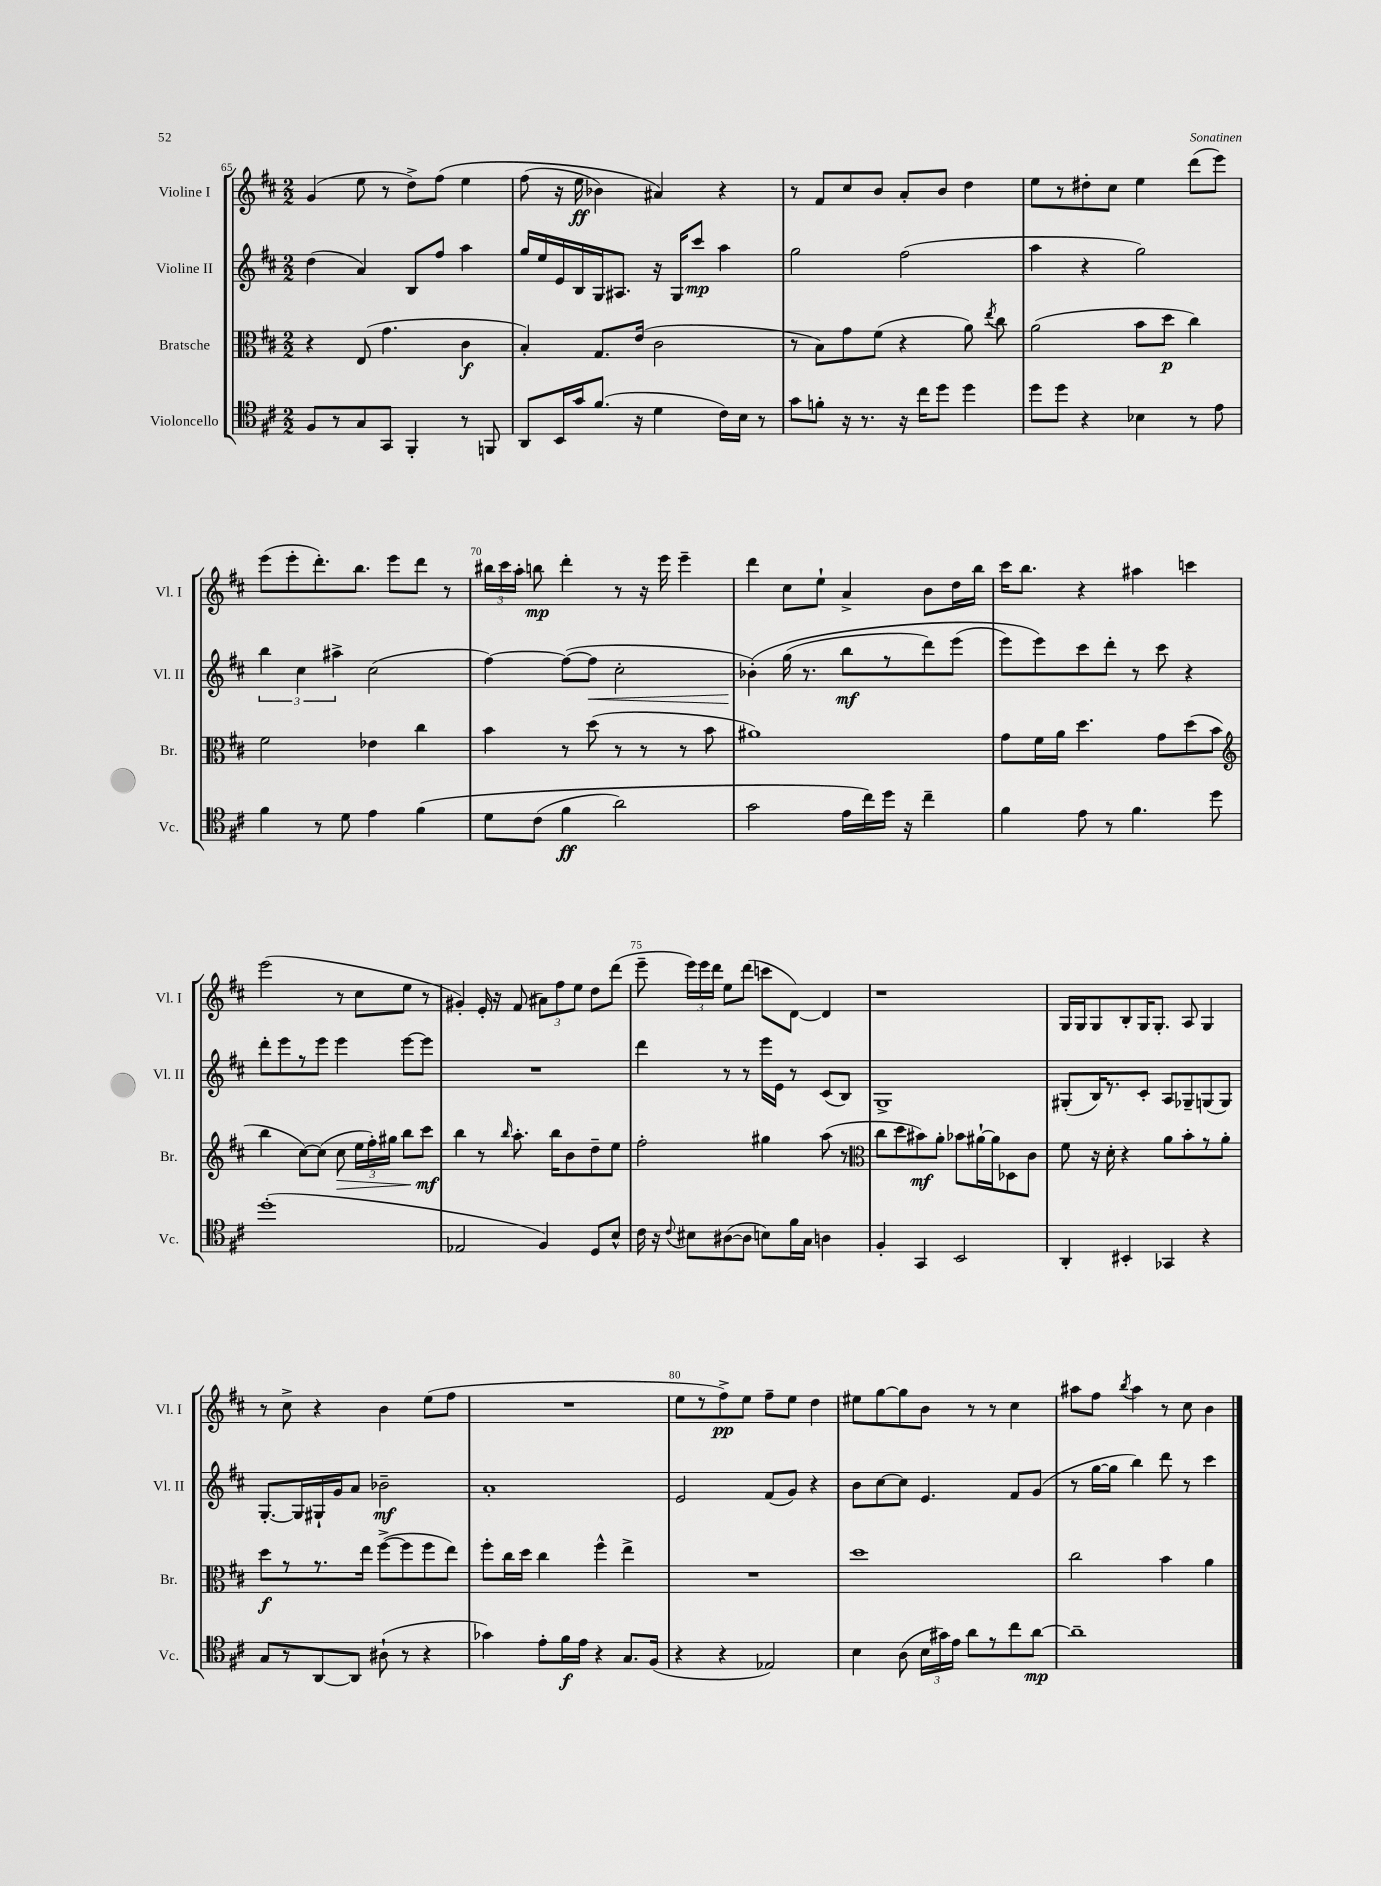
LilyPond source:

<<
\new StaffGroup <<
\new Staff = "s0" \with { instrumentName = "Violine I" shortInstrumentName = "Vl. I" } {
    \clef treble \key d \major \numericTimeSignature \time 2/2
    \autoBeamOff g'4( e''8 r8 d''8[->) fis''8]\( e''4 |
    fis''8( r16 e''16\ff bes'4) ais'4\) r4 |
    r8 fis'8[ cis''8 b'8] a'8[-. b'8] d''4 |
    e''8[ r8 dis''8-. cis''8] e''4 d'''8[( e'''8]) |
    e'''8[( e'''8-. d'''8.-.) b''8.] e'''8[ d'''8] r8 |
    \tuplet 3/2 { bis''16[ cis'''16 a''16]-. } b''8\mp d'''4-. r8 r16 e'''16 e'''4-- |
    d'''4 cis''8[ e''8]-! a'4-> b'8[ d''16 b''16] |
    cis'''16[ b''8.] r4 ais''4 c'''4 |
    e'''2( r8 cis''8[ e''8] r8 |
    gis'4-.) e'16-. r16 fis'8( \tuplet 3/2 { ais'8[) fis''8 e''8] } d''8[ d'''8]( |
    e'''8-- \tuplet 3/2 { e'''16[) e'''16 d'''16] } e''8[ d'''8]( c'''8[ d'8]~) d'4 |
    r1 |
    g16[ g16 g8 b8-. g16 g8.]-. a8 g4 |
    r8 cis''8-> r4 b'4 e''8[( fis''8] |
    R1 |
    e''8[ r8 fis''8->\pp) e''8] fis''8[-- e''8] d''4 |
    eis''8[ g''8~ g''8 b'8] r8 r8 cis''4 |
    ais''8[ fis''8] \acciaccatura { b''8 } ais''4 r8 cis''8 b'4 \bar "|." |
}
\new Staff = "s1" \with { instrumentName = "Violine II" shortInstrumentName = "Vl. II" } {
    \clef treble \key d \major \numericTimeSignature \time 2/2
    \autoBeamOff d''4( a'4) b8[ fis''8] a''4 |
    g''16[ e''16 e'16 b16 g16 ais8.] r16 g16[ cis'''8]\mp a''4 |
    g''2 fis''2( |
    a''4 r4 g''2) |
    \tuplet 3/2 { b''4 cis''4 ais''4-> } cis''2( |
    fis''4~) fis''8[~( fis''8]\< cis''2-. |
    bes'4-.\!)\( g''16( r8. b''8[\mf r8 d'''8) e'''8]( |
    e'''8[) e'''8\) cis'''8 d'''8]-. r8 cis'''8 r4 |
    d'''8[-. e'''8 r8 e'''8] e'''4 e'''8[~ e'''8] |
    R1 |
    d'''4 r8 r8 e'''16[ e'16] r8 cis'8[( b8]) |
    g1-> |
    gis8[-.( b16) r8. cis'8]-. a8[ ges8-- g8( g8]) |
    g8.[~-. g16 gis16-! g'16 a'8] bes'2--\mf |
    a'1-. |
    e'2 fis'8[( g'8]) r4 |
    b'8[ cis''8~ cis''8] e'4. fis'8[ g'8]( |
    r8 g''16[~ g''16] b''4) d'''8 r8 cis'''4 \bar "|." |
}
\new Staff = "s2" \with { instrumentName = "Bratsche" shortInstrumentName = "Br." } {
    \clef alto \key d \major \numericTimeSignature \time 2/2
    \autoBeamOff r4 e8( g'4. cis'4\f |
    b4-.) g8.[ e'16]( cis'2 |
    r8 b8[) g'8 fis'8]( r4 a'8) \acciaccatura { e''8 } cis''8 |
    a'2( b'8[ d''8]\p cis''4) |
    fis'2 ees'4 cis''4 |
    b'4 r8 d''8( r8 r8 r8 b'8 |
    ais'1) |
    g'8[ fis'16 a'16] d''4. g'8[ d''8( b'8] |
    \clef treble b''4 cis''8[~) cis''8]( cis''8\> \tuplet 3/2 { e''16[ fis''16-.) gis''16] } b''8[ cis'''8]\mf\! |
    b''4 r8 \grace { b''16 } a''8.-. b''16[ b'8 d''8-- e''8] |
    fis''2-. gis''4 a''8( r8 |
    \clef alto cis''8[ d''8 bis'8\mf) a'8]-. bes'8[ ais'16~-! ais'16 des8 cis'8] |
    fis'8 r16 d'16-. r4 a'8[ b'8-. r8 a'8]-. |
    d''8[\f r8 r8. e''16] fis''8[~->( fis''8 fis''8 e''8]) |
    fis''8[-. cis''16 d''16] cis''4 fis''4-^ e''4-> |
    R1 |
    d''1 |
    cis''2 b'4 a'4 \bar "|." |
}
\new Staff = "s3" \with { instrumentName = "Violoncello" shortInstrumentName = "Vc." } {
    \clef tenor \key d \major \numericTimeSignature \time 2/2
    \autoBeamOff fis8[ r8 g8 g,8] fis,4-. r8 f,8 |
    a,8[ b,16 g'16 fis'8.]( r16 d'4 cis'16[) b16] r8 |
    g'8[ f'8]-. r16 r8. r16 cis''16[ d''8] d''4 |
    d''8[ d''8] r4 bes4 r8 e'8 |
    fis'4 r8 d'8 e'4 fis'4\( |
    d'8[ cis'8]( fis'4\ff a'2) |
    g'2 e'16[ cis''16\) d''16] r16 cis''4-- |
    fis'4 e'8 r8 fis'4. d''8 |
    d''1-.( |
    ees2 fis4) d8[ b8]-^ |
    cis'16 r16 \appoggiatura { cis'8 } bis8[ ais8~( ais8] b8[) fis'16 g16] a4 |
    fis4-. g,4 b,2 |
    a,4-. bis,4-. ges,4 r4 |
    g8[ r8 a,8~ a,8] ais8-!( r8 r4 |
    ges'4) e'8[-. fis'16\f e'16] r4 g8.[ fis16]( |
    r4 r4 ees2) |
    b4 a8( \tuplet 3/2 { b16[ gis'16) e'16] } a'8[ r8 cis''8 a'8]~\mp |
    a'1-- \bar "|." |
}
>>
>>
\layout { \context { \Score currentBarNumber = #65 \override BarNumber.break-visibility = ##(#f #t #t) barNumberVisibility = #(every-nth-bar-number-visible 5) } }
